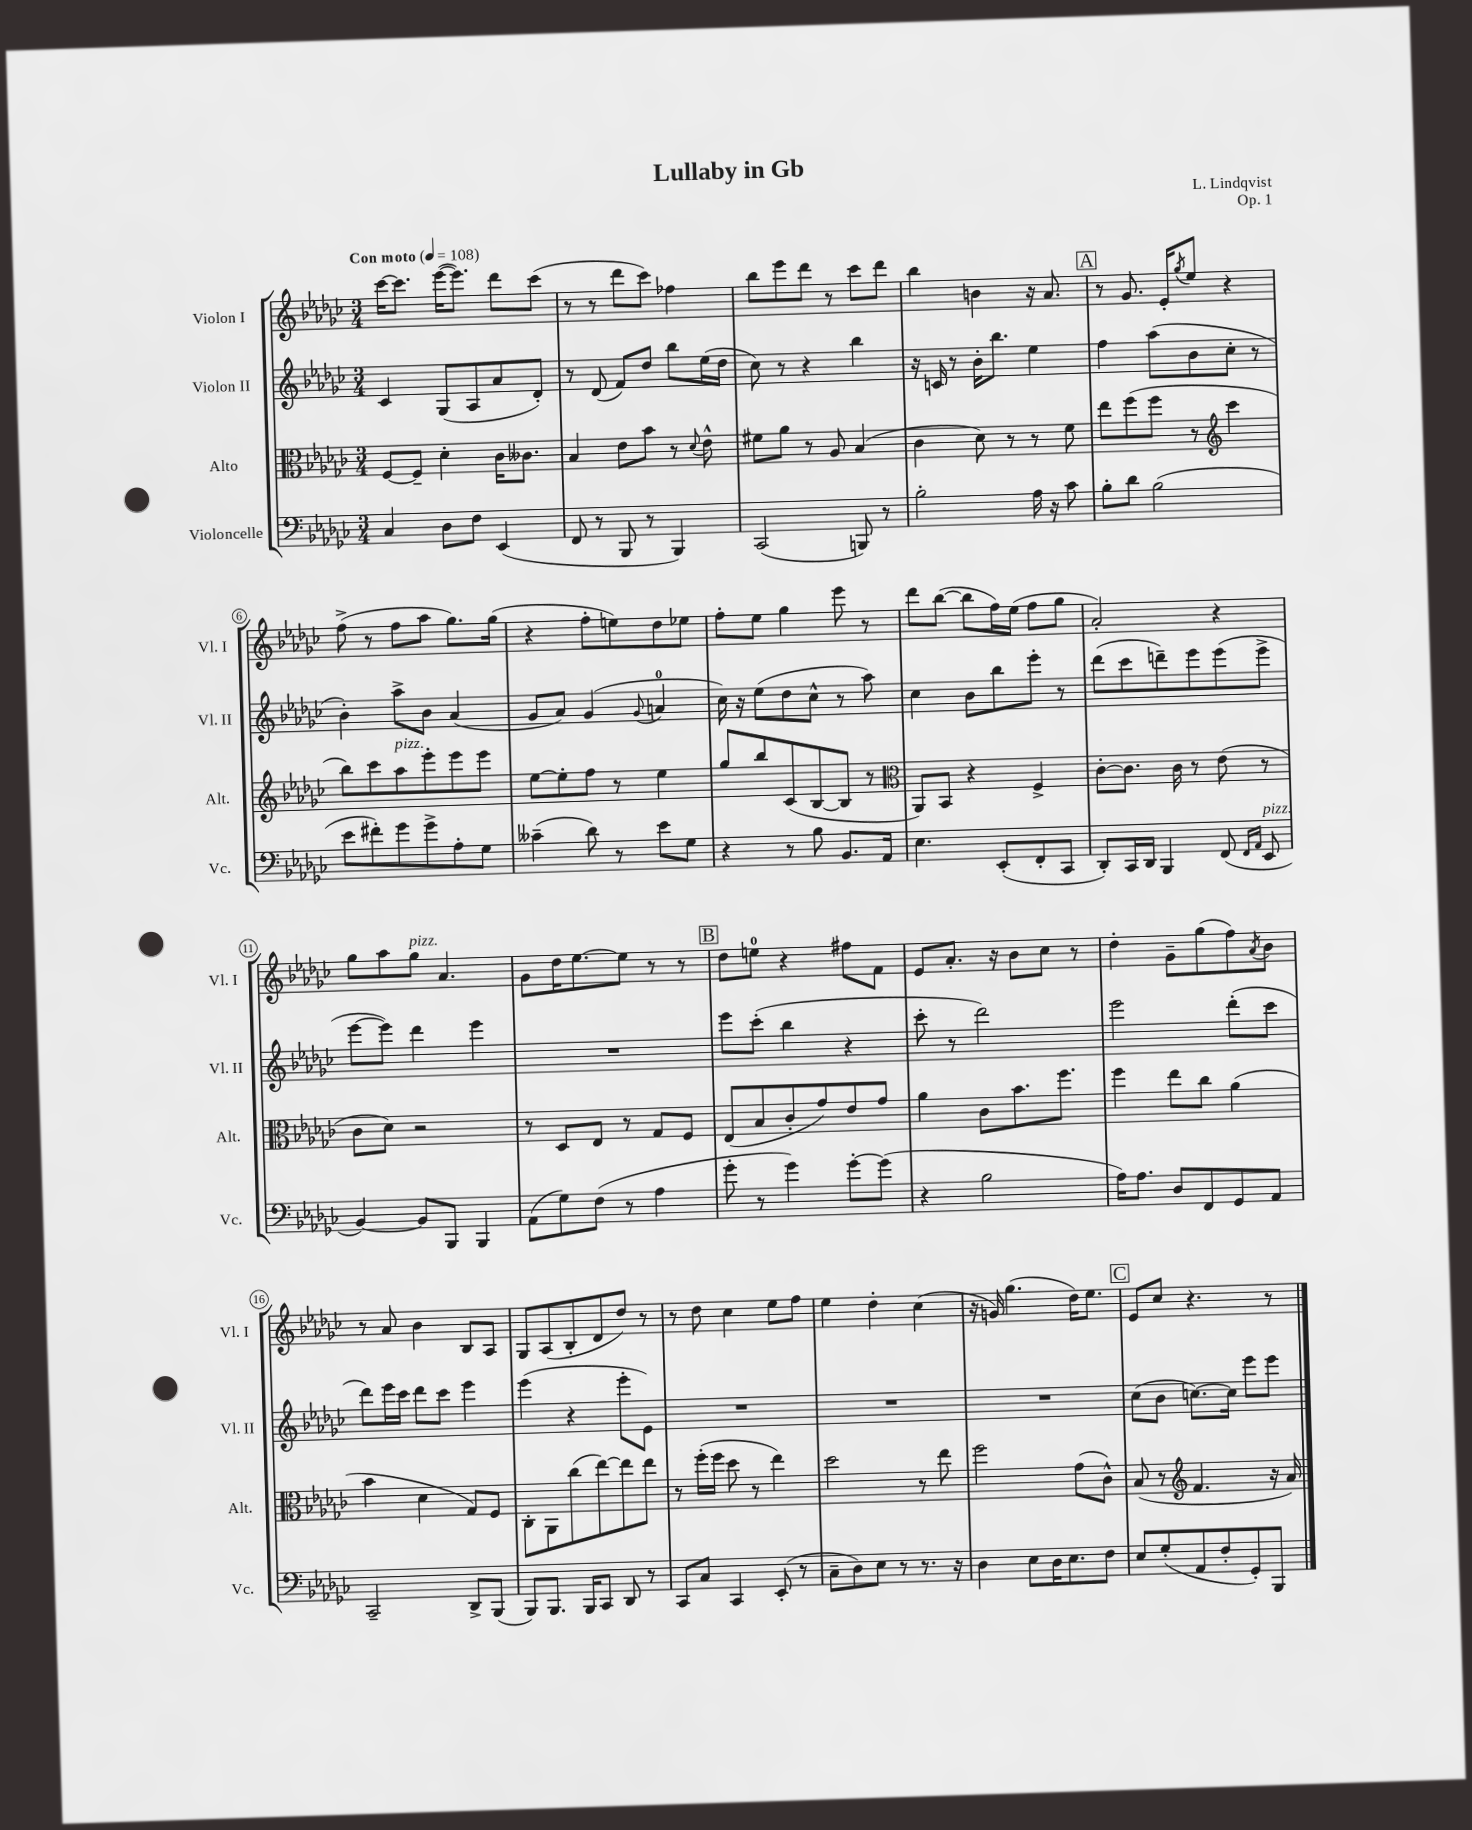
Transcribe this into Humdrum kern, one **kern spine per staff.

**kern	**kern	**kern	**kern
*staff4	*staff3	*staff2	*staff1
*clefF4	*clefC3	*clefG2	*clefG2
*k[b-e-a-d-g-c-]	*k[b-e-a-d-g-c-]	*k[b-e-a-d-g-c-]	*k[b-e-a-d-g-c-]
*M3/4	*M3/4	*M3/4	*M3/4
*MM108	*MM108	*MM108	*MM108
4C-	[8F	4c-	[16ccc-
.	.	.	8.ccc-]
.	8F~]	.	.
8D-	4d-'	(8G-	([16eee-
.	.	.	8.eee-])
8F	.	8A-	.
(4EE-	16c-	8a-	8ddd-
.	8.c--	.	.
.	.	8d-')	(8ccc-
=	=	=	=
8FF	4B-	8r	8r
8r	.	(8d-	8r
8BBB-	8e-	8f)	8ddd-
8r	8b-	8dd-	8ccc-)
4BBB-)	8r	8bb-	4ff-
.	8qqd-	.	.
.	8e-^^	(16ee-	.
.	.	16dd-	.
=	=	=	=
(2CC-	8f#	8cc-)	8bb-
.	8a-	8r	8eee-
.	8r	4r	8ddd-
.	8A-	.	8r
8BBB)	(4B-	4bb-	8ccc-
8r	.	.	8ddd-
=	=	=	=
2B-'	4c-	16r	4bb-
.	.	16c	.
.	.	8r	.
.	8d-)	16b-'	4b
.	.	8.bb-	.
.	8r	.	.
16A-	8r	4ee-	16r
16r	.	.	8.a-
8c-	8f	.	.
=	=	=	=
8B-'	8ee-	4ff	8r
8d-	(8ff	.	8.g-
(2B-	8ff	(8aa-	.
.	.	.	16e-'
.	.	.	8qgg-
.	8r	8b-	8ee-
*	*clefG2	*	*
.	4ccc-	8cc-'	4r
.	.	8r	.
=	=	=	=
8e-	8bb-)	4b-')	(8ff^
8f#')	8ccc-	.	8r
8g-	8aa-	8aa-^	8ff
8g-^	8eee-'	8b-	8aa-
8A-'	8eee-	(4a-	8.gg-)
8G-	8eee-	.	.
.	.	.	(16gg-
=	=	=	=
(4c--~	[8ee-	8g-	4r
.	8ee-']	8a-)	.
8d-)	8ff	(4g-	8ff'
8r	8r	.	8ee)
.	.	8qqg-	.
8e-	4ee-	4a	8dd-
8G-	.	.	8ee-
=	=	=	=
4r	8gg-	16cc-)	8ff'
.	.	16r	.
.	8bb-	(8ee-	8ee-
8r	(8c-	8dd-	4gg-
8B-	[8B-	8cc-^^	.
8.BB-	8B-]	8r	8eee-
.	8r	8aa-)	8r
16AA-	.	.	.
=	=	=	=
*	*clefC3	*	*
4.E-	8AA-)	4cc-	8ddd-
.	8BB-	.	([8bb-
.	4r	8b-	8bb-]
(8EE-'	.	8bb-	16ff)
.	.	.	(16ee-
8FF'	4F^	8eee-'	8ff
8CC-	.	8r	8gg-
=	=	=	=
8DD-')	[8c-'	(8ddd-	2a-')
16CC-	8.c-]	8ccc-	.
16DD-	.	.	.
4BBB-	.	8ddd~)	.
.	16c-	.	.
.	8r	8eee-	.
(8FF	(8e-	(8eee-	4r
16qqFF	.	.	.
16qqAA-	.	.	.
8EE-	8r	8eee-^	.
=	=	=	=
[4BB-)	8c-	[8eee-	8gg-
.	8d-)	8eee-])	8aa-
8BB-]	2r	4ddd-	8gg-
8BBB-	.	.	4.a-
4BBB-	.	4eee-	.
=	=	=	=
(8AA-	8r	2.r	8g-
8G-)	8D-	.	16dd-
.	.	.	[8.ee-
(8F	8E-	.	.
8r	8r	.	8ee-]
4A-	8G-	.	8r
.	8F	.	8r
=	=	=	=
8g-'	(8E-	8eee-	8dd-
8r	8B-	(8ccc-'	8ee
4g-)	8c-'	4bb-	4r
.	8g-)	.	.
[8g-'	8e-	4r	8ff#
(8g-]	8g-	.	8f
=	=	=	=
4r	4a-	8ccc-'	8e-
.	.	8r	8.a-'
2B-	8c-	2ddd-)	.
.	.	.	16r
.	8.b-	.	8b-
.	.	.	8cc-
.	8.ff	.	.
.	.	.	8r
=	=	=	=
16A-)	4ff	2eee-	4dd-'
8.A-	.	.	.
8D-	8ee-	.	8g-~
8FF	8cc-	.	(8gg-
8GG-	(4a-	(8ddd-'	8ff)
.	.	.	8qa-
8AA-	.	8ccc-	8b-
=	=	=	=
2CC-~	4b-	8ddd-)	8r
.	.	16eee-	8a-
.	.	16ccc-	.
.	4d-	8ddd-	4b-
.	.	8ccc-	.
8DD-^	8G-)	4eee-	8B-
(8BBB-	8F	.	8A-
=	=	=	=
8BBB-)	8C-'	(4eee-	8G-
8.BBB-	8AA-	.	(8A-
.	(8cc-	4r	8B-'
16BBB-	.	.	.
8CC-	[8ee-)	.	8d-
8DD-	8ee-]	8eee-'	8dd-)
8r	8ee-	8e-)	8r
=	=	=	=
8CC-	8r	2.r	8r
8C-	(16ff'	.	8dd-
.	16ff	.	.
4CC-	8dd-	.	4cc-
.	8r	.	.
(8EE-'	4ee-)	.	8ee-
8r	.	.	8ff
=	=	=	=
8C-~	2dd-	2.r	4ee-
8D-)	.	.	.
8E-	.	.	4dd-'
8r	.	.	.
8.r	8r	.	(4cc-
.	8ee-	.	.
16r	.	.	.
=	=	=	=
4D-	2ff	2.r	16r
.	.	.	16g)
.	.	.	(4.gg-
8E-	.	.	.
16D-	.	.	.
8.E-	.	.	.
.	(8g-	.	16dd-)
.	.	.	8.ee-
8F	8c-^^)	.	.
=	=	=	=
8E-	(8B-	(8cc-	8e-
(8G-'	8r	8b-	8cc-
*	*clefG2	*	*
8AA-	4.f	[8.cc)	4.r
8F'	.	.	.
.	.	16cc]	.
8GG-')	.	8eee-	.
8BBB-	16r	8eee-	8r
.	16a-)	.	.
==	==	==	==
*-	*-	*-	*-
